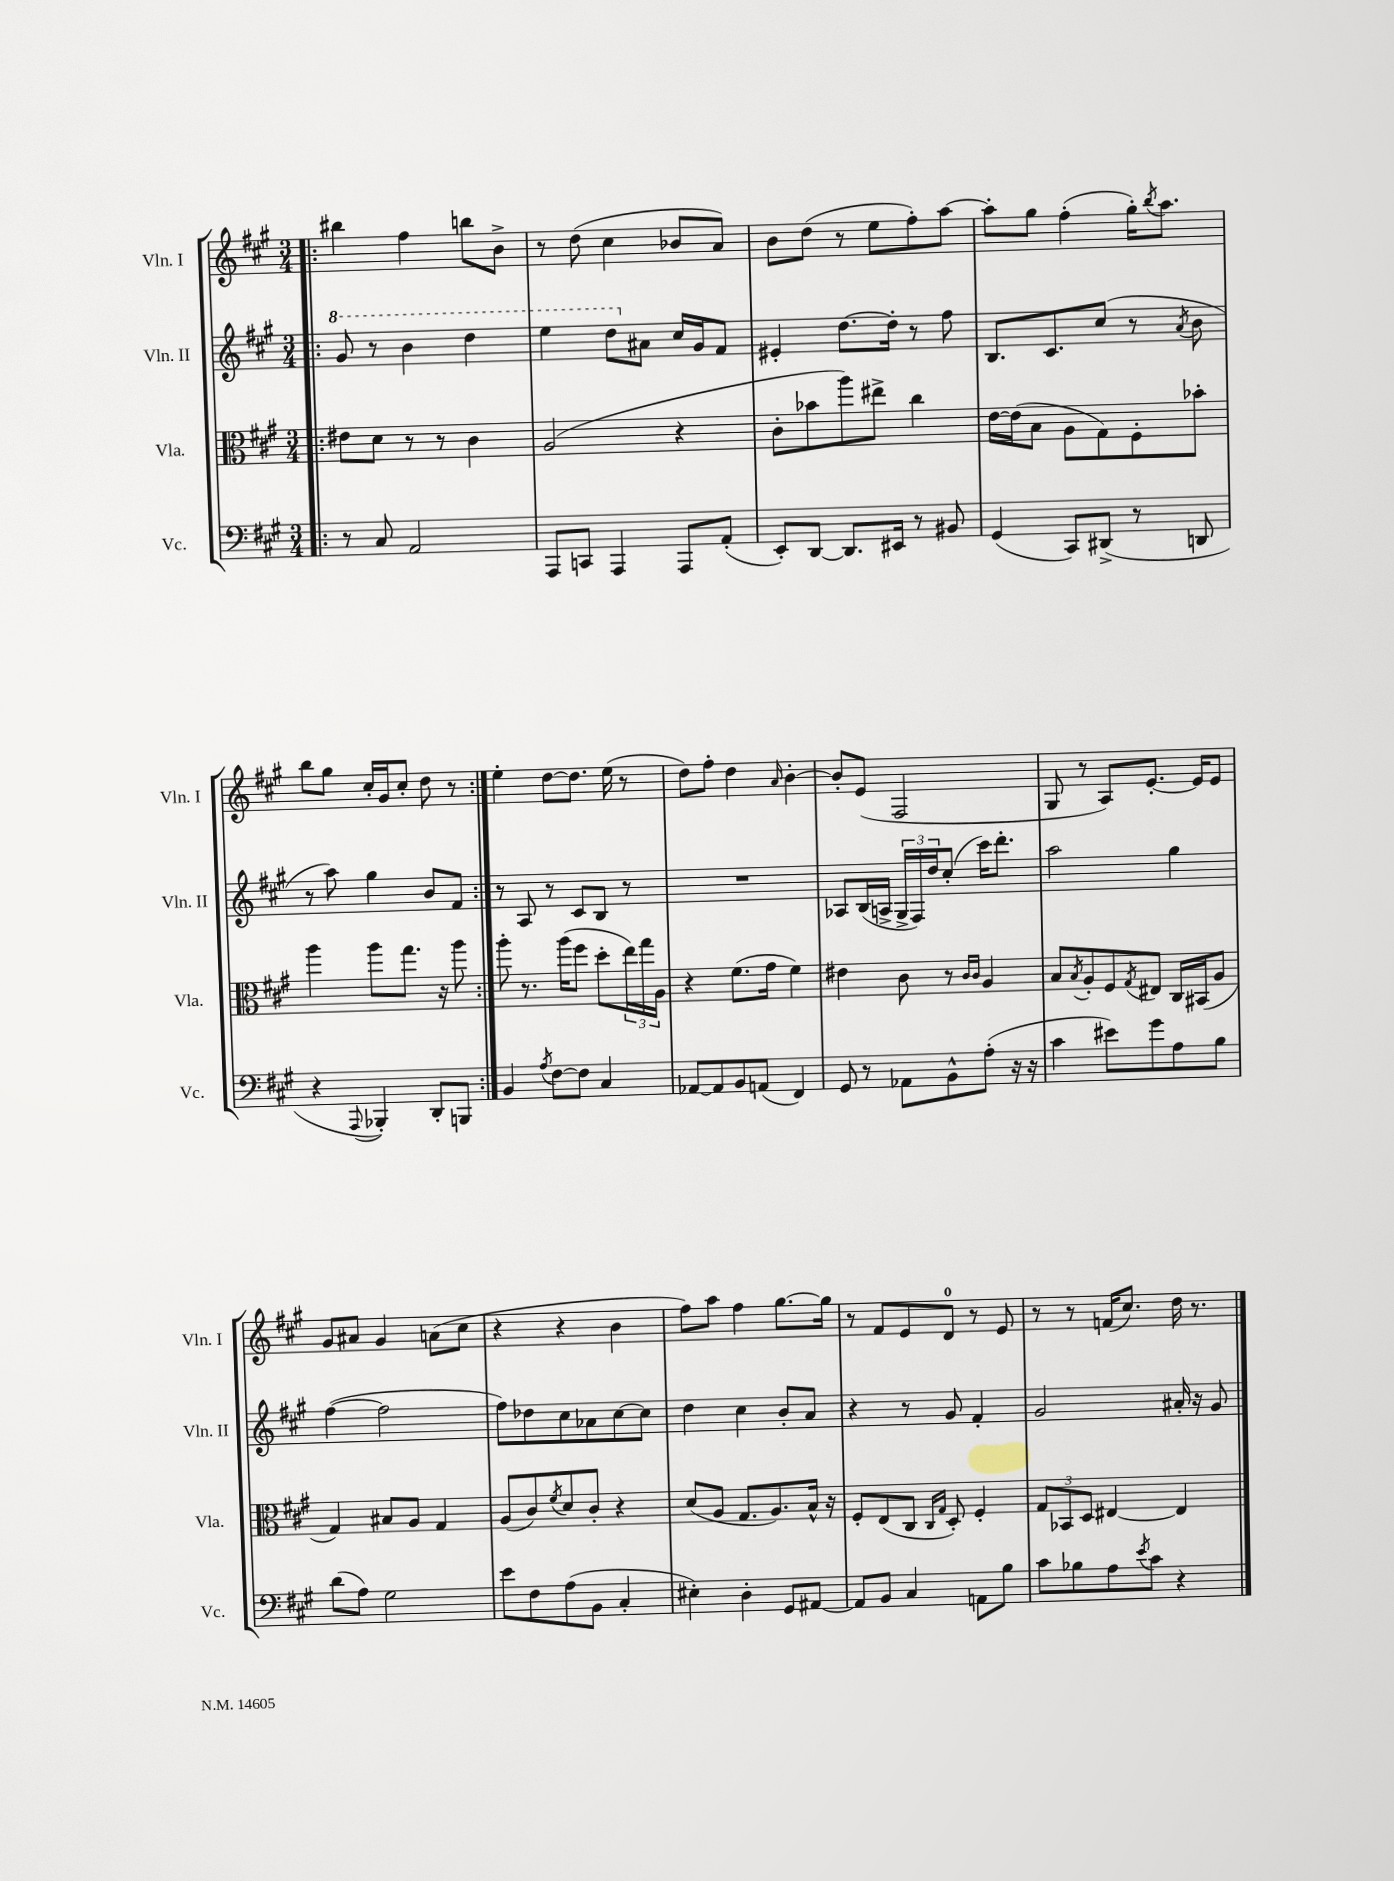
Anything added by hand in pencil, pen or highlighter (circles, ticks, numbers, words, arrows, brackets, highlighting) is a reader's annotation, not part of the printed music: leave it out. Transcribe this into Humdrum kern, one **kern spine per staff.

**kern	**kern	**kern	**kern
*staff4	*staff3	*staff2	*staff1
*clefF4	*clefC3	*clefG2	*clefG2
*k[f#c#g#]	*k[f#c#g#]	*k[f#c#g#]	*k[f#c#g#]
*M3/4	*M3/4	*M3/4	*M3/4
=!|:	=!|:	=!|:	=!|:
8r	8e#	8gg#	4bb#
8C#	8d	8r	.
2AA	8r	4bb	4ff#
.	8r	.	.
.	4c#	4ddd	8bb
.	.	.	8b^
=	=	=	=
8AAA	(2A	4eee	8r
8CC	.	.	(8dd
4AAA	.	8ddd	4cc#
.	.	8a#	.
8AAA	4r	16cc#	8b-
.	.	16g#	.
(8AA'	.	8f#	8a)
=	=	=	=
8EE')	8c#'	4e#'	8b
[8DD	8b-	.	(8dd
8.DD]	8aa)	[8.dd	8r
.	8ee#^	.	8ee
16EE#	.	16dd']	.
8r	4cc#	8r	8ff#')
8BB#	.	8ff#	[8aa
=	=	=	=
(4GG#	[16e	8.B	8aa']
.	(16e]	.	.
.	8B	.	8gg#
.	.	8.c#	.
8CC#)	8A	.	(4ff#'
(8DD#^	8G#)	(8cc#	.
8r	8F#'	8r	16gg#')
.	.	.	8qbb
.	.	.	8.aa
.	.	8qa	.
8DD	8b-'	8b	.
=	=	=	=
4r	4aa	8r	8bb
.	.	8aa)	8gg#
8qqAAA	.	.	.
4BBB-')	8aa	4gg#	16cc#'
.	.	.	16g#
.	8.gg#	.	8cc#'
8DD'	.	8b	8dd
.	16r	.	.
8BBB	8aa	8f#	8r
=:|!	=:|!	=:|!	=:|!
4BB	8aa'	8r	4ee'
.	8.r	8A	.
8qA	.	.	.
[8F#	.	8r	[8dd
.	(16aa	.	.
8F#]	8ff#	8c#	8.dd]
4C#	8dd'	8B	.
.	.	.	(16ee
.	24ee)	8r	8r
.	24gg#	.	.
.	24A	.	.
=	=	=	=
[8AA-	4r	2.r	8dd)
8AA-]	.	.	8ff#'
8BB	(8.f#	.	4dd
(8AA	.	.	.
.	16g#	.	.
.	.	.	16qqa
4FF#)	4f#)	.	[4b'
=	=	=	=
8GG#	4e#	8A-	8b']
8r	.	(16B	(8e
.	.	16A^	.
8AA-	8c#	24G#^	2F#
.	.	24F#)	.
.	.	24dd	.
8BB^^	8r	(8cc#'	.
.	16qqc#	.	.
.	16qqc#	.	.
(8A'	4A	16ccc#)	.
.	.	8.ddd'	.
16r	.	.	.
16r	.	.	.
=	=	=	=
4c#	8B	2aa	8G#
.	8qB	.	.
.	8A'	.	8r
8e#)	8F#	.	8A)
.	8qG#	.	.
8g#	8E#	.	[8.e'
8A	16C#	4gg#	.
.	(16BB#	.	16e]
8B	8A	.	8e
=	=	=	=
(8d	4G#)	([4ff#	8g#
8A)	.	.	8a#
2G#	8B#	2ff#]	4g#
.	8A	.	.
.	4G#	.	(8a
.	.	.	8cc#
=	=	=	=
8e	(8A	8ff#)	4r
8F#	8c#)	8dd-	.
.	8qf#	.	.
(8A	8d	8cc#	4r
8BB	8c#'	8a-	.
4C#'	4r	[8cc#	4b
.	.	8cc#]	.
=	=	=	=
4E#')	(8d	4dd	8ff#)
.	8A	.	8aa
4D'	8.G#	4cc#	4ff#
.	8.A)	.	.
8GG#	.	8b'	[8.gg#
[8AA#	16B^^	8a	.
.	16r	.	16gg#]
=	=	=	=
8AA#]	8F#'	4r	8r
8BB	(8E	.	8f#
4C#	8C#	8r	8e
.	16qqC#	.	.
.	16qqG#	.	.
.	8D')	8g#	8d
8AA	4F#'	4f#'	8r
8B	.	.	8e
=	=	=	=
8c#	12G#	2g#	8r
.	12BB-	.	.
8B-	.	.	8r
.	12D	.	.
8A	[4E#	.	(16f
.	.	.	8.cc#)
8qe	.	.	.
8c#	.	.	.
4r	4E#]	16a#'	16dd
.	.	16r	8.r
.	.	8g#	.
==	==	==	==
*-	*-	*-	*-
